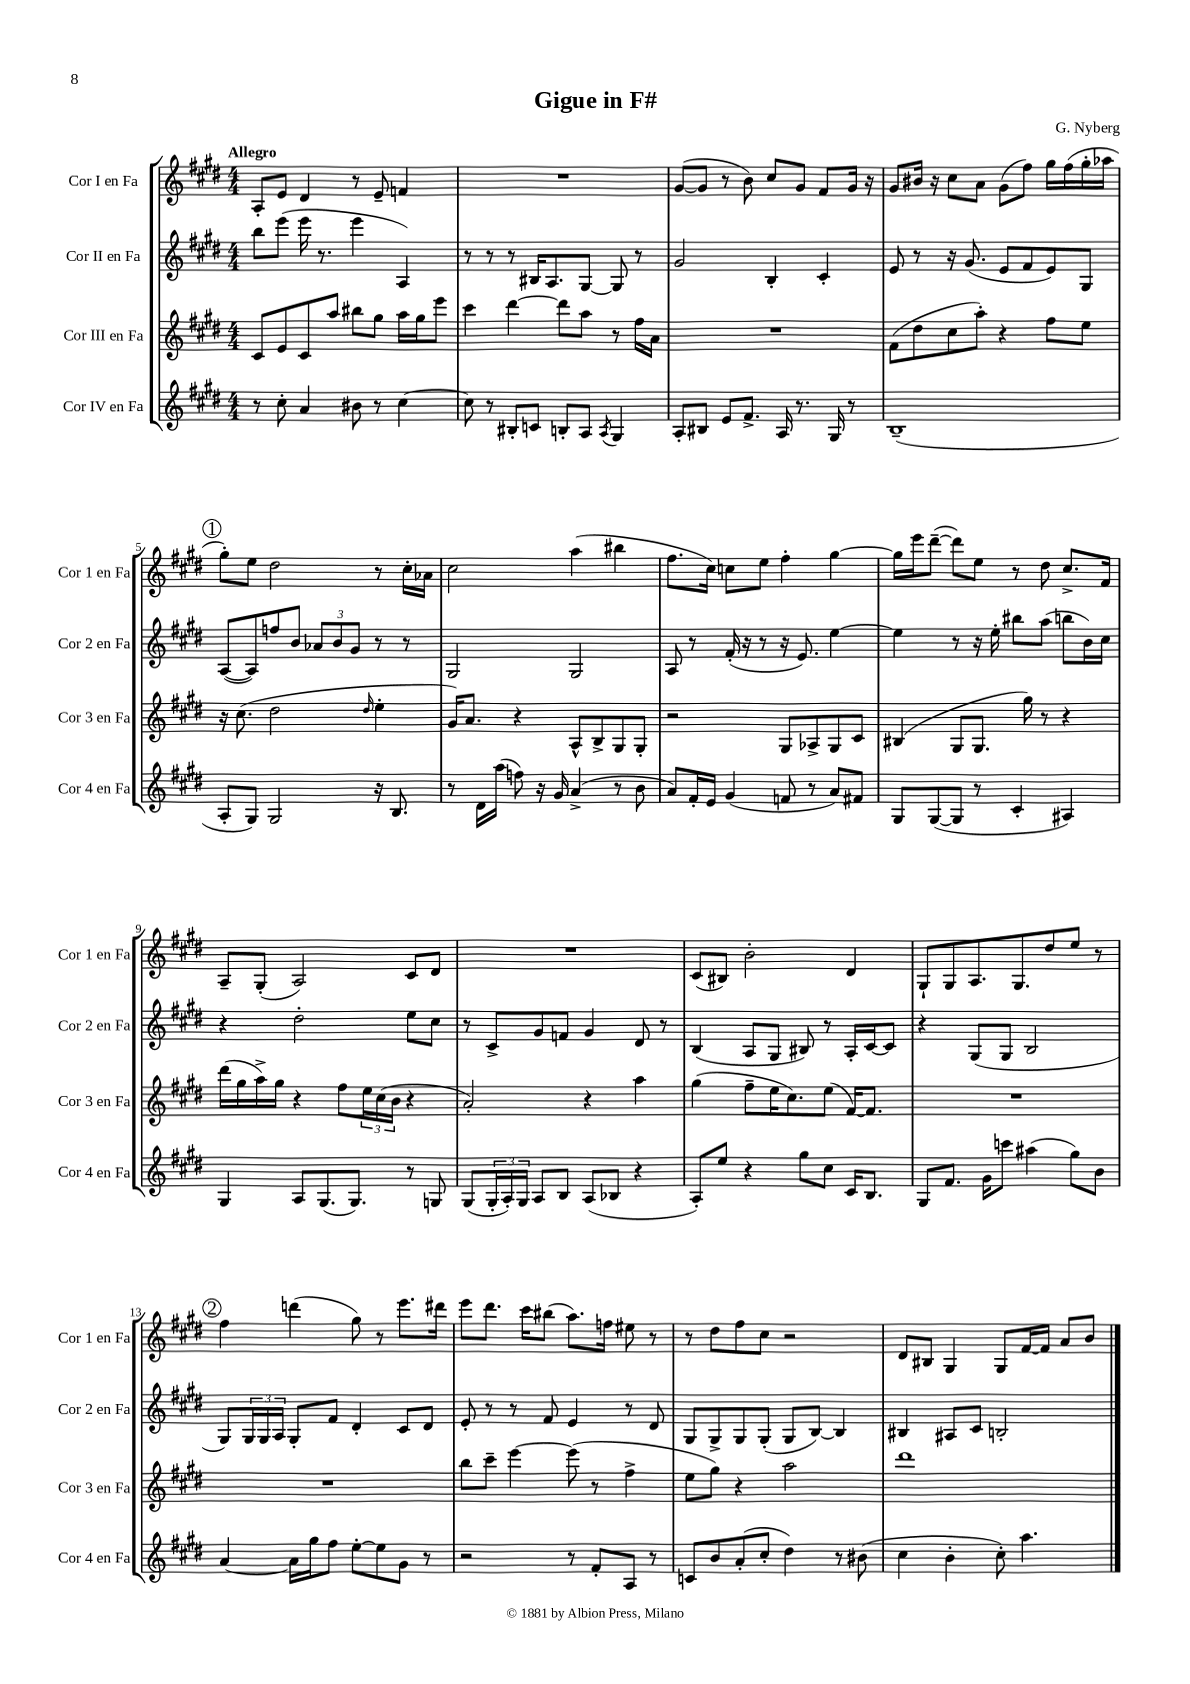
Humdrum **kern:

**kern	**kern	**kern	**kern
*staff4	*staff3	*staff2	*staff1
*clefG2	*clefG2	*clefG2	*clefG2
*k[f#c#g#d#]	*k[f#c#g#d#]	*k[f#c#g#d#]	*k[f#c#g#d#]
*M4/4	*M4/4	*M4/4	*M4/4
8r	8c#/L	8bb\L	8A'/L
8cc#'\	8e/	(8eee\J	8e/J
4a/	8c#/	16eee\	4d#/
.	.	8.r	.
.	8aa/J	.	.
8b#\	8bb#\L	4eee\	8r
8r	8gg#\J	.	8e~/
[4cc#\	16aa\LL	4A/)	4f/
.	16gg#\J	.	.
.	8eee\J	.	.
=	=	=	=
8cc#\]	4ccc#\	8r	1r
8r	.	8r	.
8B#'/L	[4ddd#\	8r	.
8c/J	.	16B#/LK	.
.	.	8.A/	.
8B'/L	8ddd#\]L	.	.
8A/J	8aa\J	[8G#/J	.
8qA/	.	.	.
4G#/	8r	8G#/]	.
.	16ff#\LL	8r	.
.	16a\JJ	.	.
=	=	=	=
8A'/L	1r	2g#/	([8g#/L
8B#/J	.	.	8g#/]J
8e/L	.	.	8r
8.f#^/J	.	.	8b\)
.	.	4B'/	8cc#/L
16A/	.	.	.
8.r	.	.	8g#/J
.	.	4c#'/	8f#/L
16G#/	.	.	.
8r	.	.	16g#/Jk
.	.	.	16r
=	=	=	=
(1B~	(8f#\L	8e/	8g#/L
.	8dd#\	8r	16b#/Jk
.	.	.	16r
.	8cc#\	16r	8cc#\L
.	.	(8.g#/	.
.	8aa'\J)	.	8a\J
.	4r	8e/L	(8g#\L
.	.	8f#/	8ff#\J)
.	8ff#\L	8e/)	16gg#\LL
.	.	.	(16ff#\
.	8ee\J	8G#/J	16gg#'\
.	.	.	16aa-\JJ
=	=	=	=
8A'/L	16r	([8A/L	8gg#'\L)
.	(8.cc#\	.	.
8G#/J)	.	8A/])	8ee\J
2G#/	2dd#\	8ff/	2dd#\
.	.	8b/J	.
.	.	12a-/L	.
.	.	12b/	.
.	.	12g#/J	.
.	16qqdd#/	.	.
16r	4ee'\	8r	8r
8.B/	.	.	.
.	.	8r	16cc#'\LL
.	.	.	16a-\JJ
=	=	=	=
8r	16g#/LK)	2G#/	2cc#\
.	8.a/J	.	.
16d#\LL	.	.	.
(16aa\JJ	.	.	.
8ff\)	4r	.	.
16r	.	.	.
16g#/	.	.	.
(4a^/	8A^^/L	2G#/	(4aa\
.	8B^/	.	.
8r	8G#/	.	4bb#\
8b\	8G#'/J	.	.
=	=	=	=
8a/L)	2r	8A/	8.ff#\L
16f#'/L	.	8r	.
16e/JJ	.	.	16cc#\Jk)
(4g#/	.	(16f#'/	8cc\L
.	.	16r	.
.	.	8r	8ee\J
8f/	8G#/L	16r	4ff#'\
.	.	8.e/)	.
8r	8A-^/	.	.
8a/L)	8G#/	[4ee\	[4gg#\
8f#/J	8c#/J	.	.
=	=	=	=
8G#/L	(4B#/	4ee\]	16gg#\]LL
.	.	.	16eee\J
([8G#/	.	.	([8ddd#~\J
8G#/]J	8G#/L	8r	8ddd#\]L)
8r	8.G#/J	16r	8ee\J
.	.	16ee'\	.
4c#'/	.	8bb#\L	8r
.	16gg#\)	.	.
.	8r	(8aa\J	8dd#\
4A#/)	4r	8bb\L	8.cc#^/L
.	.	16b\L)	.
.	.	16cc#\JJ	16f#/Jk
=	=	=	=
4G#/	(16ddd#\LL	4r	8A~/L
.	16gg#\	.	.
.	16aa^\)	.	(8G#'/J
.	16gg#\JJ	.	.
8A/L	4r	2dd#'\	2A/)
(8.G#/	.	.	.
.	8ff#\L	.	.
8.G#/J)	.	.	.
.	24ee\L	.	.
.	(24cc#\	.	.
.	24b\JJ	.	.
8r	4r	8ee\L	8c#/L
8G/	.	8cc#\J	8d#/J
=	=	=	=
(8G#/L	2a'/)	8r	1r
24G#'/L	.	8c#^/L	.
24A'/)	.	.	.
24G#/JJ	.	.	.
8A/L	.	8g#/	.
8B/J	.	8f/J	.
(8A/L	4r	4g#/	.
8B-/J	.	.	.
4r	4aa\	8d#/	.
.	.	8r	.
=	=	=	=
8A'/L)	(4gg#\	(4B/	(8c#/L
8ee/J	.	.	8B#/J)
4r	8ff#~\L	8A/L	2b'\
.	16ee\K	8G#/J	.
.	8.cc#\)	.	.
8gg#\L	.	8B#/)	.
8cc#\J	(8ee\J	8r	.
16c#/LK	[16f#/LK)	16A'/LL	4d#/
8.B/J	8.f#/]J	[16c#/J	.
.	.	8c#/]J	.
=	=	=	=
8G#/L	1r	4r	8G#`/L
8.f#/J	.	.	8G#/
.	.	(8G#/L	8.A/
16g#\LK	.	.	.
8ccc\J	.	8G#/J	.
.	.	.	8.G#/
(4aa#\	.	2B/	.
.	.	.	8dd#/
8gg#\L)	.	.	8ee/J
8b\J	.	.	8r
=	=	=	=
[4a/	1r	8G#/L)	4ff#\
.	.	24G#/L	.
.	.	24G#/	.
.	.	24A/JJ	.
16a\]LL	.	8G#'/L	(4ddd\
16gg#\J	.	.	.
8ff#\J	.	8f#/J	.
[8ee'\L	.	4d#'/	8gg#\)
8ee\]	.	.	8r
8g#\J	.	8c#/L	8.eee\L
8r	.	8d#/J	.
.	.	.	16ddd#\Jk
=	=	=	=
2r	8bb\L	8e'/	8eee\L
.	8ccc#~\J	8r	8.ddd#\J
.	[4eee\	8r	.
.	.	.	16ccc#\LK
.	.	8f#/	(8bb#\J
8r	(8eee\]	4e/	8.aa\L)
8f#'/L	8r	.	.
.	.	.	16ff\Jk
8A/J	4ff#^\	8r	8ee#\
8r	.	8d#/	8r
=	=	=	=
8c/L	8ee\L	8G#/L	8r
8b/	8gg#\J)	8G#^/	8dd#\L
(8a'/	4r	8G#/	8ff#\
8cc#'/J	.	(8G#'/J	8cc#\J
4dd#\)	2aa\	8G#/L	2r
.	.	[8B/J)	.
8r	.	4B/]	.
(8b#\	.	.	.
=	=	=	=
4cc#\	1ddd#	4B#/	8d#/L
.	.	.	8B#/J
4b'\	.	8A#/L	4G#/
.	.	8c#/J	.
8cc#'\)	.	2B'/	8G#/L
4.aa\	.	.	[16f#/L
.	.	.	16f#/]JJ
.	.	.	8a/L
.	.	.	8b/J
==	==	==	==
*-	*-	*-	*-
